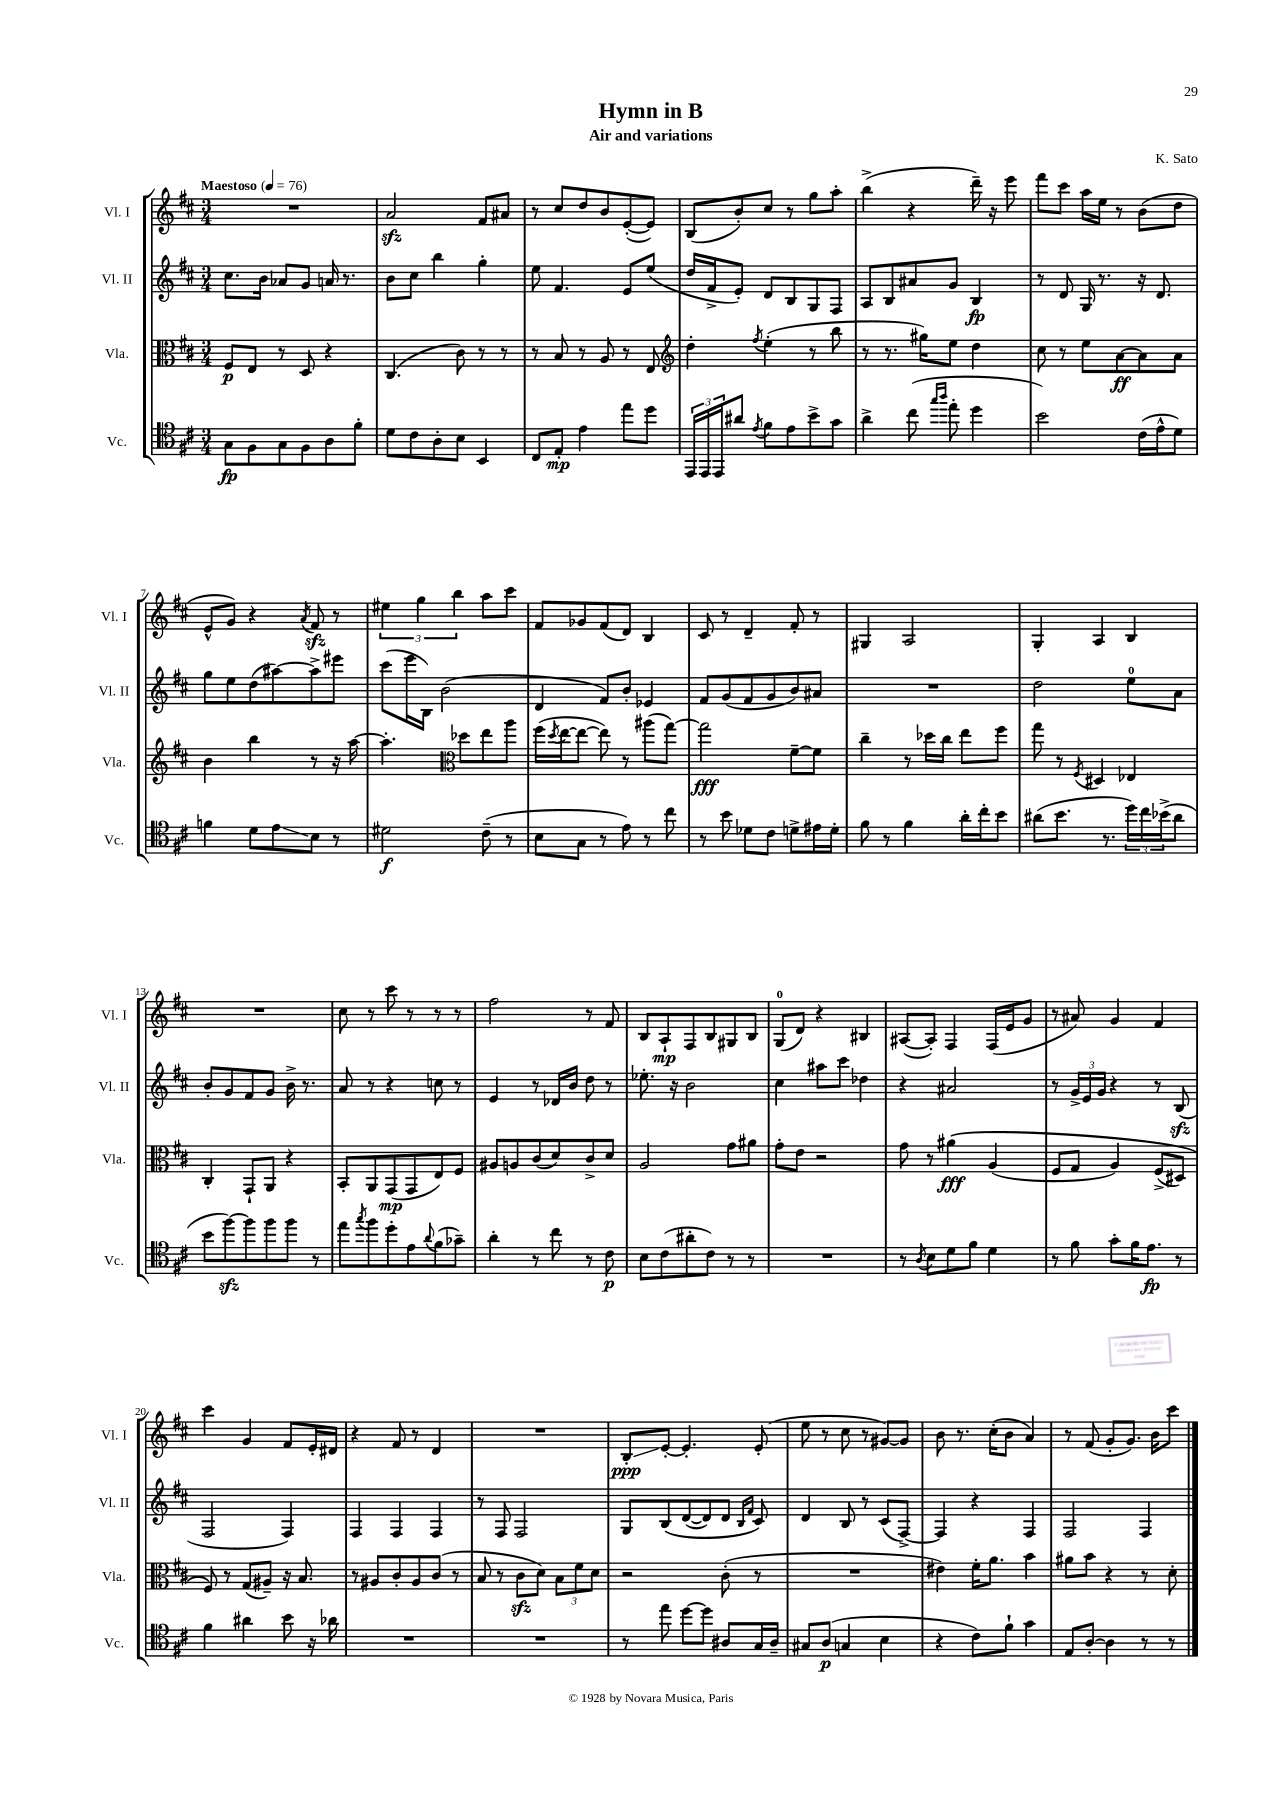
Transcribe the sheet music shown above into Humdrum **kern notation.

**kern	**kern	**kern	**kern
*staff4	*staff3	*staff2	*staff1
*clefC4	*clefC3	*clefG2	*clefG2
*k[f#c#]	*k[f#c#]	*k[f#c#]	*k[f#c#]
*M3/4	*M3/4	*M3/4	*M3/4
*MM76	*MM76	*MM76	*MM76
8G	8F#	8.cc#	2.r
8F#	8E	.	.
.	.	16b	.
8G	8r	8a-	.
8F#	8D	8g	.
8A	4r	16a	.
.	.	8.r	.
8f#'	.	.	.
=	=	=	=
8d	(4.C#	8b	2a
8c#	.	8cc#	.
8A'	.	4bb	.
8B	8c#)	.	.
4BB	8r	4gg'	8f#
.	8r	.	8a#
=	=	=	=
8C#	8r	8ee	8r
8E'	8B	4.f#	8cc#
4e	8r	.	8dd
.	8A	.	8b
8ee	8r	8e	([8e'
8dd	8E	(8ee	8e])
=	=	=	=
*	*clefG2	*	*
24EE	4dd'	16dd	(8B
24EE	.	.	.
.	.	16f#^	.
24EE	.	.	.
8a#	.	8e')	8b')
8qe	8qff#	.	.
8f#	(4ee'	8d	8cc#
8e	.	8B	8r
8b^	8r	8G	8gg
8g	8bb	8F#	8aa'
=	=	=	=
4a^	8r	8A	(4bb^
.	8.r	8B	.
(8cc#	.	8a#	4r
.	16gg#)	.	.
16qqgg	.	.	.
16qqaa	.	.	.
8ee'	8ee	8g	.
4dd	4dd	4B	16ddd~)
.	.	.	16r
.	.	.	8eee
=	=	=	=
2b)	8cc#	8r	8fff#
.	8r	8d	8ccc#
.	8ee	16G	16aa
.	.	8.r	16ee
.	[8a	.	8r
(16c#	8a]	16r	(8b
16e^^	.	8.d	.
8d)	8a	.	8dd
=	=	=	=
4f	4b	8gg	8e^^
.	.	8ee	8g)
8d	4bb	(8dd	4r
8e	.	[8aa#)	.
.	.	.	8qa
8B	8r	8aa#^]	8f#
8r	16r	8eee#	8r
.	[16aa	.	.
=	=	=	=
2d#	4.aa']	(8ccc#	6ee#
.	.	16eee	.
.	.	.	6gg
.	.	16B)	.
.	.	(2b	.
.	.	.	6bb
*	*clefC3	*	*
.	8dd-	.	.
(8c#~	8ee	.	8aa
8r	8aa	.	8ccc#
=	=	=	=
8B	(16ff#	4d	8f#
.	8qdd	.	.
.	[16ee	.	.
8G	8ee_	.	8g-
8r	8ee])	8f#)	(8f#
8e)	8r	8b'	8d)
8r	(8aa#	4e-	4B
8cc#	[8gg)	.	.
=	=	=	=
8r	2gg]	8f#	8c#
8b	.	(8g	8r
8d-	.	8f#	4d~
8c#	.	8g	.
8d^	[8f#~	8b)	8f#'
16e#	8f#]	8a#	8r
16d'	.	.	.
=	=	=	=
8f#	4cc#~	2.r	4G#
8r	.	.	.
4f#	8r	.	2A
.	16dd-	.	.
.	16cc#	.	.
16a'	8ee	.	.
16cc#'	.	.	.
8b	8ff#	.	.
=	=	=	=
(8a#	8gg	2dd	4G'
8.b	8r	.	.
.	8qF#	.	.
.	4D#	.	4A
8.r	.	.	.
24dd)	4E-	8ee	4B
24cc#	.	.	.
(24b-^	.	.	.
8a#	.	8a	.
=	=	=	=
8b	4C#'	8b'	2.r
[8ff#)	.	8g	.
8ff#]	8GG`	8f#	.
8ff#	8AA	8g	.
8ff#	4r	16b^	.
.	.	8.r	.
8r	.	.	.
=	=	=	=
8ee	8BB'	8a	8cc#
8qgg	.	.	.
8ff#	8AA	8r	8r
8dd'	(8GG	4r	8ccc#
8e	8GG	.	8r
8qqa	.	.	.
(8f#	8E)	8cc	8r
8g-~)	8F#	8r	8r
=	=	=	=
4a'	8A#	4e	2ff#
.	8A	.	.
8r	(8c#	8r	.
8cc#	8d)	16d-	.
.	.	16b	.
8r	8c#^	8dd	8r
8c#	8d	8r	8f#
=	=	=	=
8B	2A	8.ee-'	8B
(8c#	.	.	8A`
.	.	16r	.
8a#'	.	2b	8F#
8c#)	.	.	8B
8r	8g	.	8G#
8r	8a#	.	8B
=	=	=	=
2.r	8g'	4cc#	(8G
.	8e	.	8d)
.	2r	8aa#	4r
.	.	8ccc#	.
.	.	4dd-	4B#
=	=	=	=
8r	8g	4r	([8A#
8qA	.	.	.
8B	8r	.	8A#'])
8d	&(4a#	2a#	4F#
8f#	.	.	.
4d	(4A	.	(16F#
.	.	.	16e
.	.	.	8g
=	=	=	=
8r	8F#	8r	8r
8f#	8G	24g^	8a#)
.	.	24e	.
.	.	24g	.
8g'	4A)	4r	4g
16f#	.	.	.
8.e	.	.	.
.	(8F#^	8r	4f#
8r	8D#)	(8B	.
=	=	=	=
4f#	8F#&)	2F#	4ccc#
.	8r	.	.
4a#	(8G	.	4g
.	8A#~)	.	.
8b	16r	4F#)	8f#
.	8.B	.	.
16r	.	.	16e'
16a-	.	.	16d#
=	=	=	=
2.r	8r	4F#	4r
.	8A#	.	.
.	8c#'	4F#	8f#
.	8A#	.	8r
.	(8c#	4F#	4d
.	8r	.	.
=	=	=	=
2.r	8B	8r	2.r
.	8r	8F#	.
.	8c#	2F#	.
.	8d)	.	.
.	12B	.	.
.	12f#	.	.
.	12d	.	.
=	=	=	=
8r	2r	8G	8B'
8ee	.	&(8B	[8e'
[8dd	.	([8d	4.e']
8dd]	.	8d])	.
8A#	(8c#'	8d	.
.	.	16qqB	.
.	.	16qqf#	.
16G	8r	8c#&)	(8e'
16A#~	.	.	.
=	=	=	=
8G#	2.r	4d	8ee
(8A	.	.	8r
4G	.	8B	8cc#
.	.	8r	8r
4B	.	(8c#	[8g#)
.	.	[8F#^)	8g#]
=	=	=	=
4r	4e#)	4F#]	8b
.	.	.	8.r
8c#)	16f#'	4r	.
.	8.a	.	(16cc#'
8f#`	.	.	8b
4g	4b	4F#	4a)
=	=	=	=
8E	8a#	2F#	8r
[8A'	8b	.	(8f#
4A]	4r	.	8g'
.	.	.	8.g)
8r	8r	4F#	.
.	.	.	16b
8r	8d'	.	8ccc#
==	==	==	==
*-	*-	*-	*-
